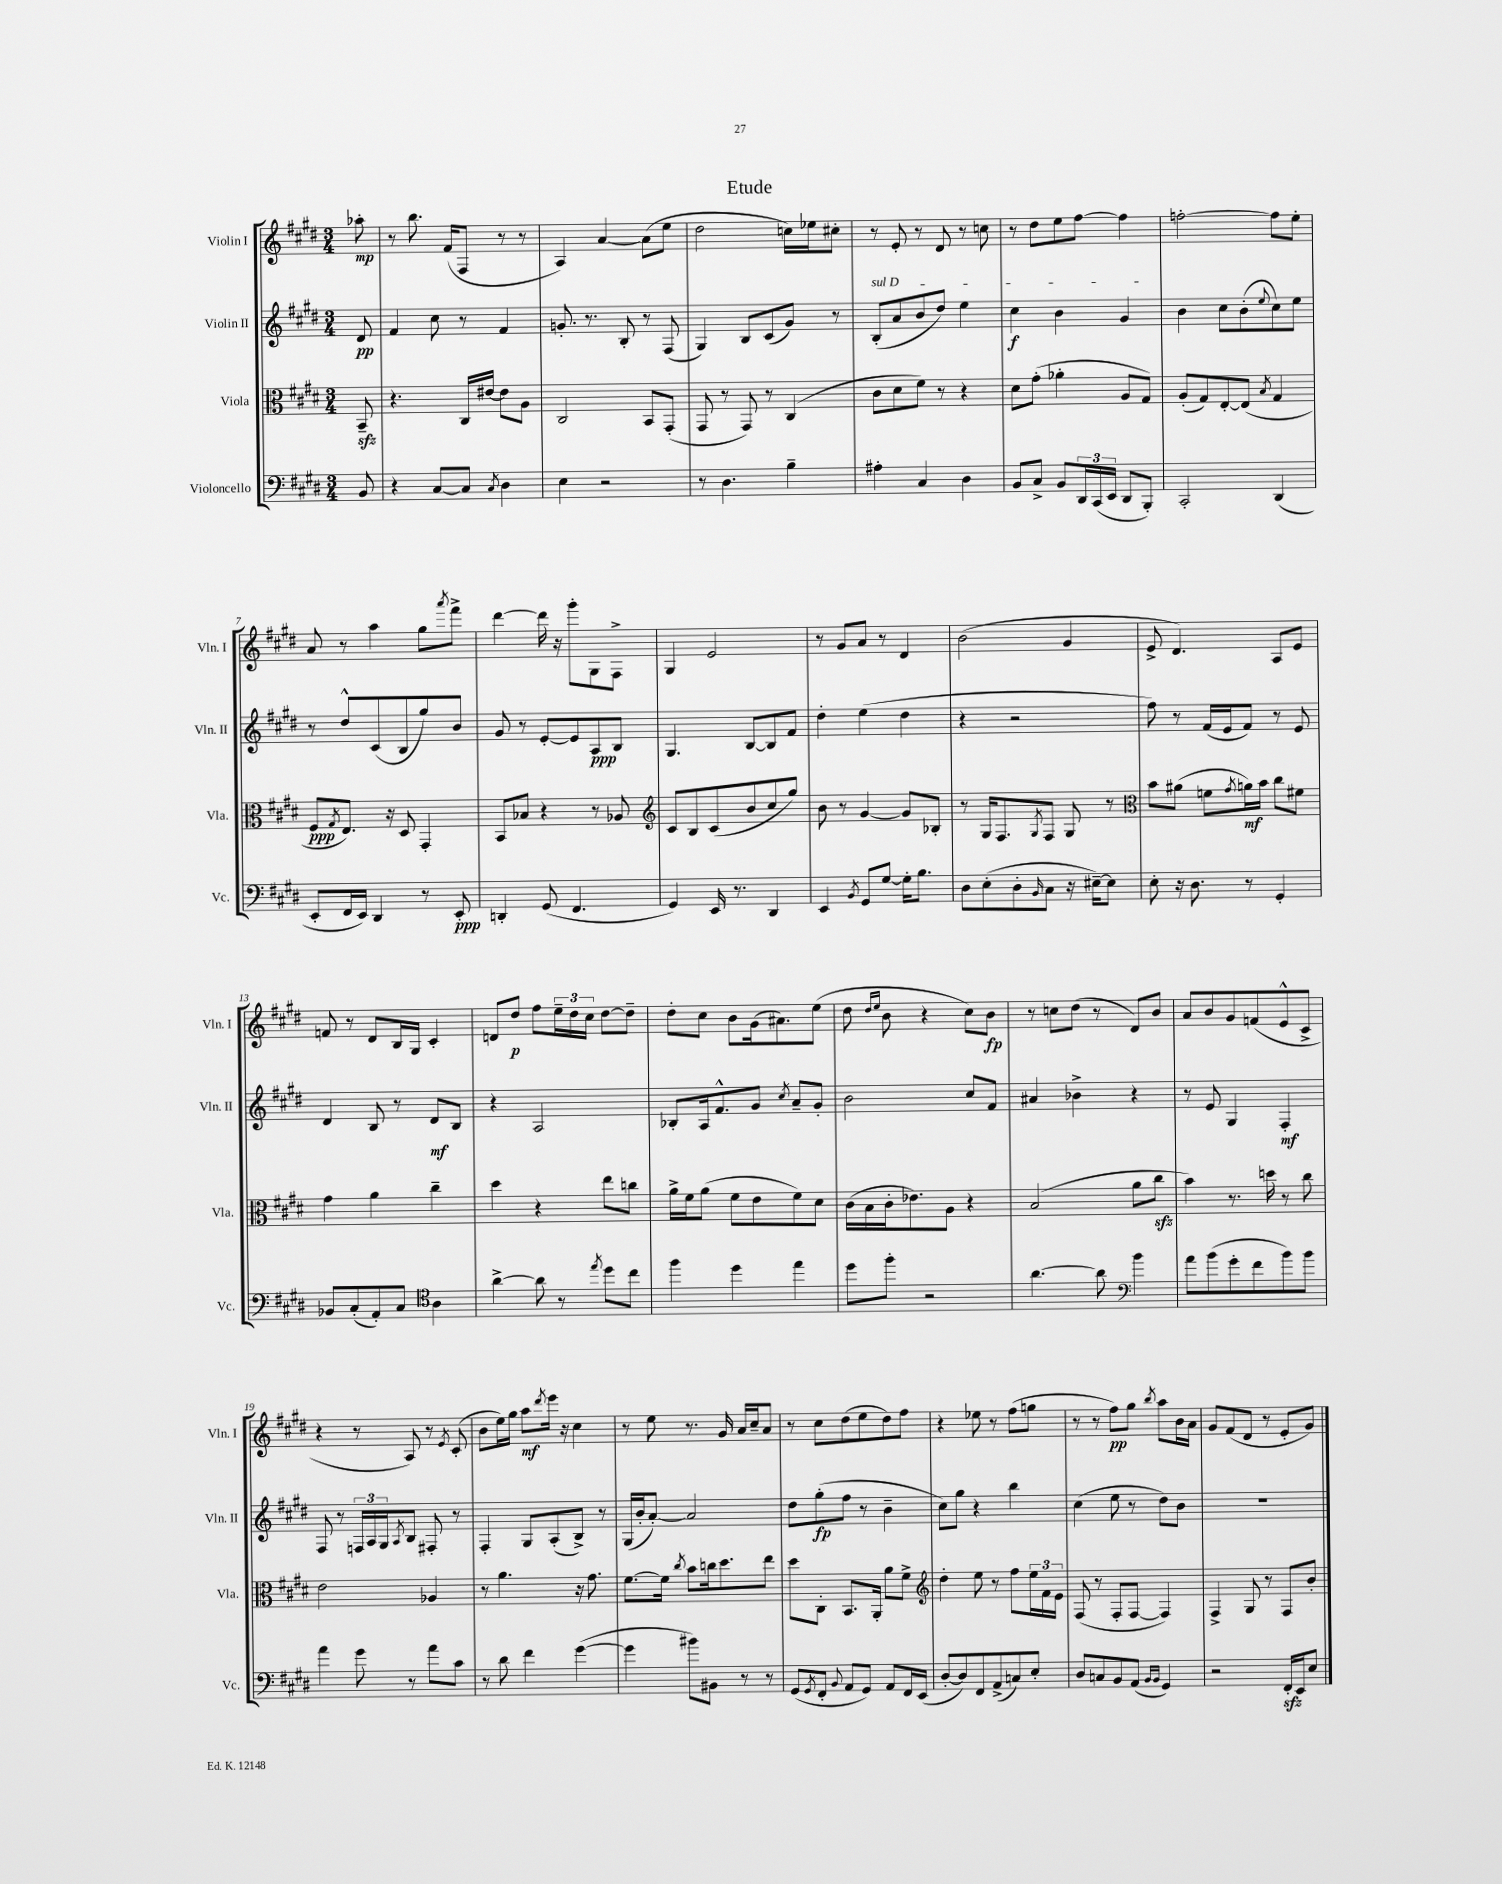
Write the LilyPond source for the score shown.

\header { title = "Etude" }
<<
\new StaffGroup <<
\new Staff = "s0" \with { instrumentName = "Violin I" shortInstrumentName = "Vln. I" } {
    \clef treble \key e \major \numericTimeSignature \time 3/4 \partial 8
    aes''8-.\mp |
    r8 b''8. fis'16( fis8 r8 r8 |
    a4) a'4~ a'8( e''8 |
    dis''2 c''16) ees''16 cis''8-. |
    r8 e'8-. r8 dis'8 r8 c''8 |
    r8 dis''8 e''8 fis''8~ fis''4 |
    f''2~-. f''8 e''8-. |
    a'8 r8 a''4 gis''8 \acciaccatura { a'''8 } fis'''8-> |
    dis'''4~ dis'''16 r16 gis'''8-. gis8 fis8-> |
    gis4 e'2 |
    r8 gis'8 a'8 r8 dis'4 |
    b'2( gis'4 |
    e'8-> dis'4.) a8 e'8 |
    f'8 r8 dis'8 b16 gis16 cis'4-. |
    d'8 dis''8\p fis''8 \tuplet 3/2 { e''16-- dis''16 cis''16 } dis''8~ dis''8-- |
    dis''8-. cis''8 b'8 gis'16( ais'8.) e''8( |
    dis''8 \grace { dis''16 e''16 } b'8 r4 cis''8) b'8\fp |
    r8 c''8 dis''8( r8 dis'8) b'8 |
    a'8 b'8 gis'8 f'8( e'8-^ cis'8-> |
    r4 r8 a8) r8 \acciaccatura { e'8 } cis'8-.( |
    b'8 e''16) gis''16 a''8\mf \acciaccatura { dis'''8 } e'''16 r16 cis''4 |
    r8 e''8 r8. gis'16 a'16 cis''16-- a'8 |
    r8 cis''8 dis''8( e''8 dis''8) fis''8 |
    r4 ees''8 r8 fis''8( g''8 |
    r8 r8 fis''8\pp) gis''8 \acciaccatura { b''8 } a''8 b'16 a'16 |
    gis'8 fis'8( dis'8 r8 e'8-. gis'8) \bar "|." |
}
\new Staff = "s1" \with { instrumentName = "Violin II" shortInstrumentName = "Vln. II" } {
    \clef treble \key e \major \numericTimeSignature \time 3/4 \partial 8
    dis'8\pp |
    fis'4 cis''8 r8 fis'4 |
    g'8.-. r8. b8-. r8 fis8( |
    gis4) b8 cis'8( gis'8) r8 |
    \once \override TextSpanner.bound-details.left.text = \markup { \italic "sul D" } b8-.\startTextSpan( a'8 b'8 dis''8) e''4 |
    cis''4\f b'4 gis'4\stopTextSpan |
    b'4 cis''8 b'8-.( \appoggiatura { e''8 } cis''8) e''8 |
    r8 dis''8-^ cis'8( b8 gis''8) b'8 |
    gis'8 r8 e'8~-. e'8 a8\ppp b8 |
    gis4. b8~ b8 fis'8 |
    dis''4-. e''4( dis''4 |
    r4 r2 |
    fis''8) r8 fis'16( e'16 fis'8) r8 e'8 |
    dis'4 b8 r8 dis'8\mf b8 |
    r4 a2 |
    bes8-. a16 fis'8.-^ gis'8 \acciaccatura { cis''8 } a'8-- gis'8-. |
    b'2 cis''8 fis'8 |
    ais'4 bes'4-> r4 |
    r8 e'8 gis4 fis4-.\mf |
    fis8 r8 \tuplet 3/2 { f16 a16 gis16 } \acciaccatura { a8 } b8 fis8-. r8 |
    fis4-. gis8 a8-.( b8->) r8 |
    gis16( b'16-. a'8~-.) a'2 |
    dis''8 gis''8-.\fp( fis''8 r8 b'4-- |
    cis''8) gis''8 r4 b''4 |
    cis''4( e''8 r8 dis''8) b'8 |
    R2. \bar "|." |
}
\new Staff = "s2" \with { instrumentName = "Viola" shortInstrumentName = "Vla." } {
    \clef alto \key e \major \numericTimeSignature \time 3/4 \partial 8
    b,8--\sfz |
    r4. cis16 eis'16~ eis'8 a8 |
    cis2 b,8 gis,8-.( |
    gis,8 r8 gis,8) r8 cis4( |
    cis'8 dis'8 fis'8) r8 r4 |
    dis'8 gis'8-.( aes'4-. a8 gis8) |
    a8-.( gis8) e8~-. e8( \acciaccatura { b8 } gis4 |
    fis8\ppp \acciaccatura { gis8 } e8.) r16 dis8 gis,4-. |
    b,8 bes8 r4 r8 aes8 |
    \clef treble cis'8 b8 cis'8( b'8 cis''8 gis''8) |
    b'8 r8 gis'4~ gis'8 bes8-. |
    r8 gis16 fis8. \acciaccatura { gis8 } fis8 gis8 r8 |
    \clef alto b'8 ais'8( f'8 \acciaccatura { gis'8 } a'16\mf) b'16 cis''8 fis'8 |
    gis'4 a'4 cis''4-- |
    dis''4 r4 e''8 c''8 |
    a'16-> fis'16 a'8( fis'8 e'8 fis'8) dis'8 |
    cis'16( b16 cis'16-. ees'8.) a8 r4 |
    b2( a'8 cis''8\sfz |
    b'4) r8. d''16 r8 cis''8 |
    e'2 aes4 |
    r8 a'4. r16 gis'8. |
    fis'8.~ fis'16 \acciaccatura { cis''8 } b'8 c''16 dis''8. e''8 |
    dis''8 cis8-. b,8. a,16-. a'8 fis'8-> |
    \clef treble dis''4-. e''8 r8 fis''8 \tuplet 3/2 { e''16 fis'16 e'16 } |
    fis8( r8 fis8-. fis8~ fis4) |
    fis4-> gis8 r8 fis8 b'8-. \bar "|." |
}
\new Staff = "s3" \with { instrumentName = "Violoncello" shortInstrumentName = "Vc." } {
    \clef bass \key e \major \numericTimeSignature \time 3/4 \partial 8
    b,8 |
    r4 cis8~ cis8 \acciaccatura { cis8 } dis4 |
    e4 r2 |
    r8 dis4. b4-- |
    ais4-. cis4 dis4 |
    b,8 cis8-> b,8 \tuplet 3/2 { dis,16 cis,16( e,16 } dis,8 b,,8-.) |
    cis,2-. dis,4( |
    e,8-. fis,16 e,16) dis,4 r8 e,8-.\ppp |
    d,4-. gis,8( fis,4. |
    gis,4) e,16 r8. dis,4 |
    e,4 \acciaccatura { b,8 } gis,8 gis8~ gis16-. b8. |
    dis8 e8-.( dis8-. \grace { b,16 } cis8 r16 eis16~--) eis8 |
    e8-. r16 dis8. r8 gis,4-. |
    bes,8 cis8-.( a,8-.) cis8 \clef tenor a4 |
    a'4~-> a'8 r8 \acciaccatura { e''8 } dis''8 cis''8 |
    fis''4 dis''4 e''4 |
    dis''8 fis''8-. r2 |
    a'4.~ a'8 \clef bass b'4 |
    a'8 b'8( gis'8-. fis'8 b'8) b'8 |
    a'4 gis'8 r8 a'8 cis'8 |
    r8 dis'8 fis'4 gis'4~( |
    gis'4 bis'8) bis,8 r8 r8 |
    gis,8( \acciaccatura { gis,8 } fis,8-. \appoggiatura { b,8 } a,8 gis,8) a,8 fis,16 e,16( |
    dis8~-. dis8) fis,8 a,8->( c8) e8-. |
    dis8 c8 b,8 a,8( \grace { b,16 b,16 } gis,4) |
    r2 fis,16-.\sfz e,16 e8 \bar "|." |
}
>>
>>
